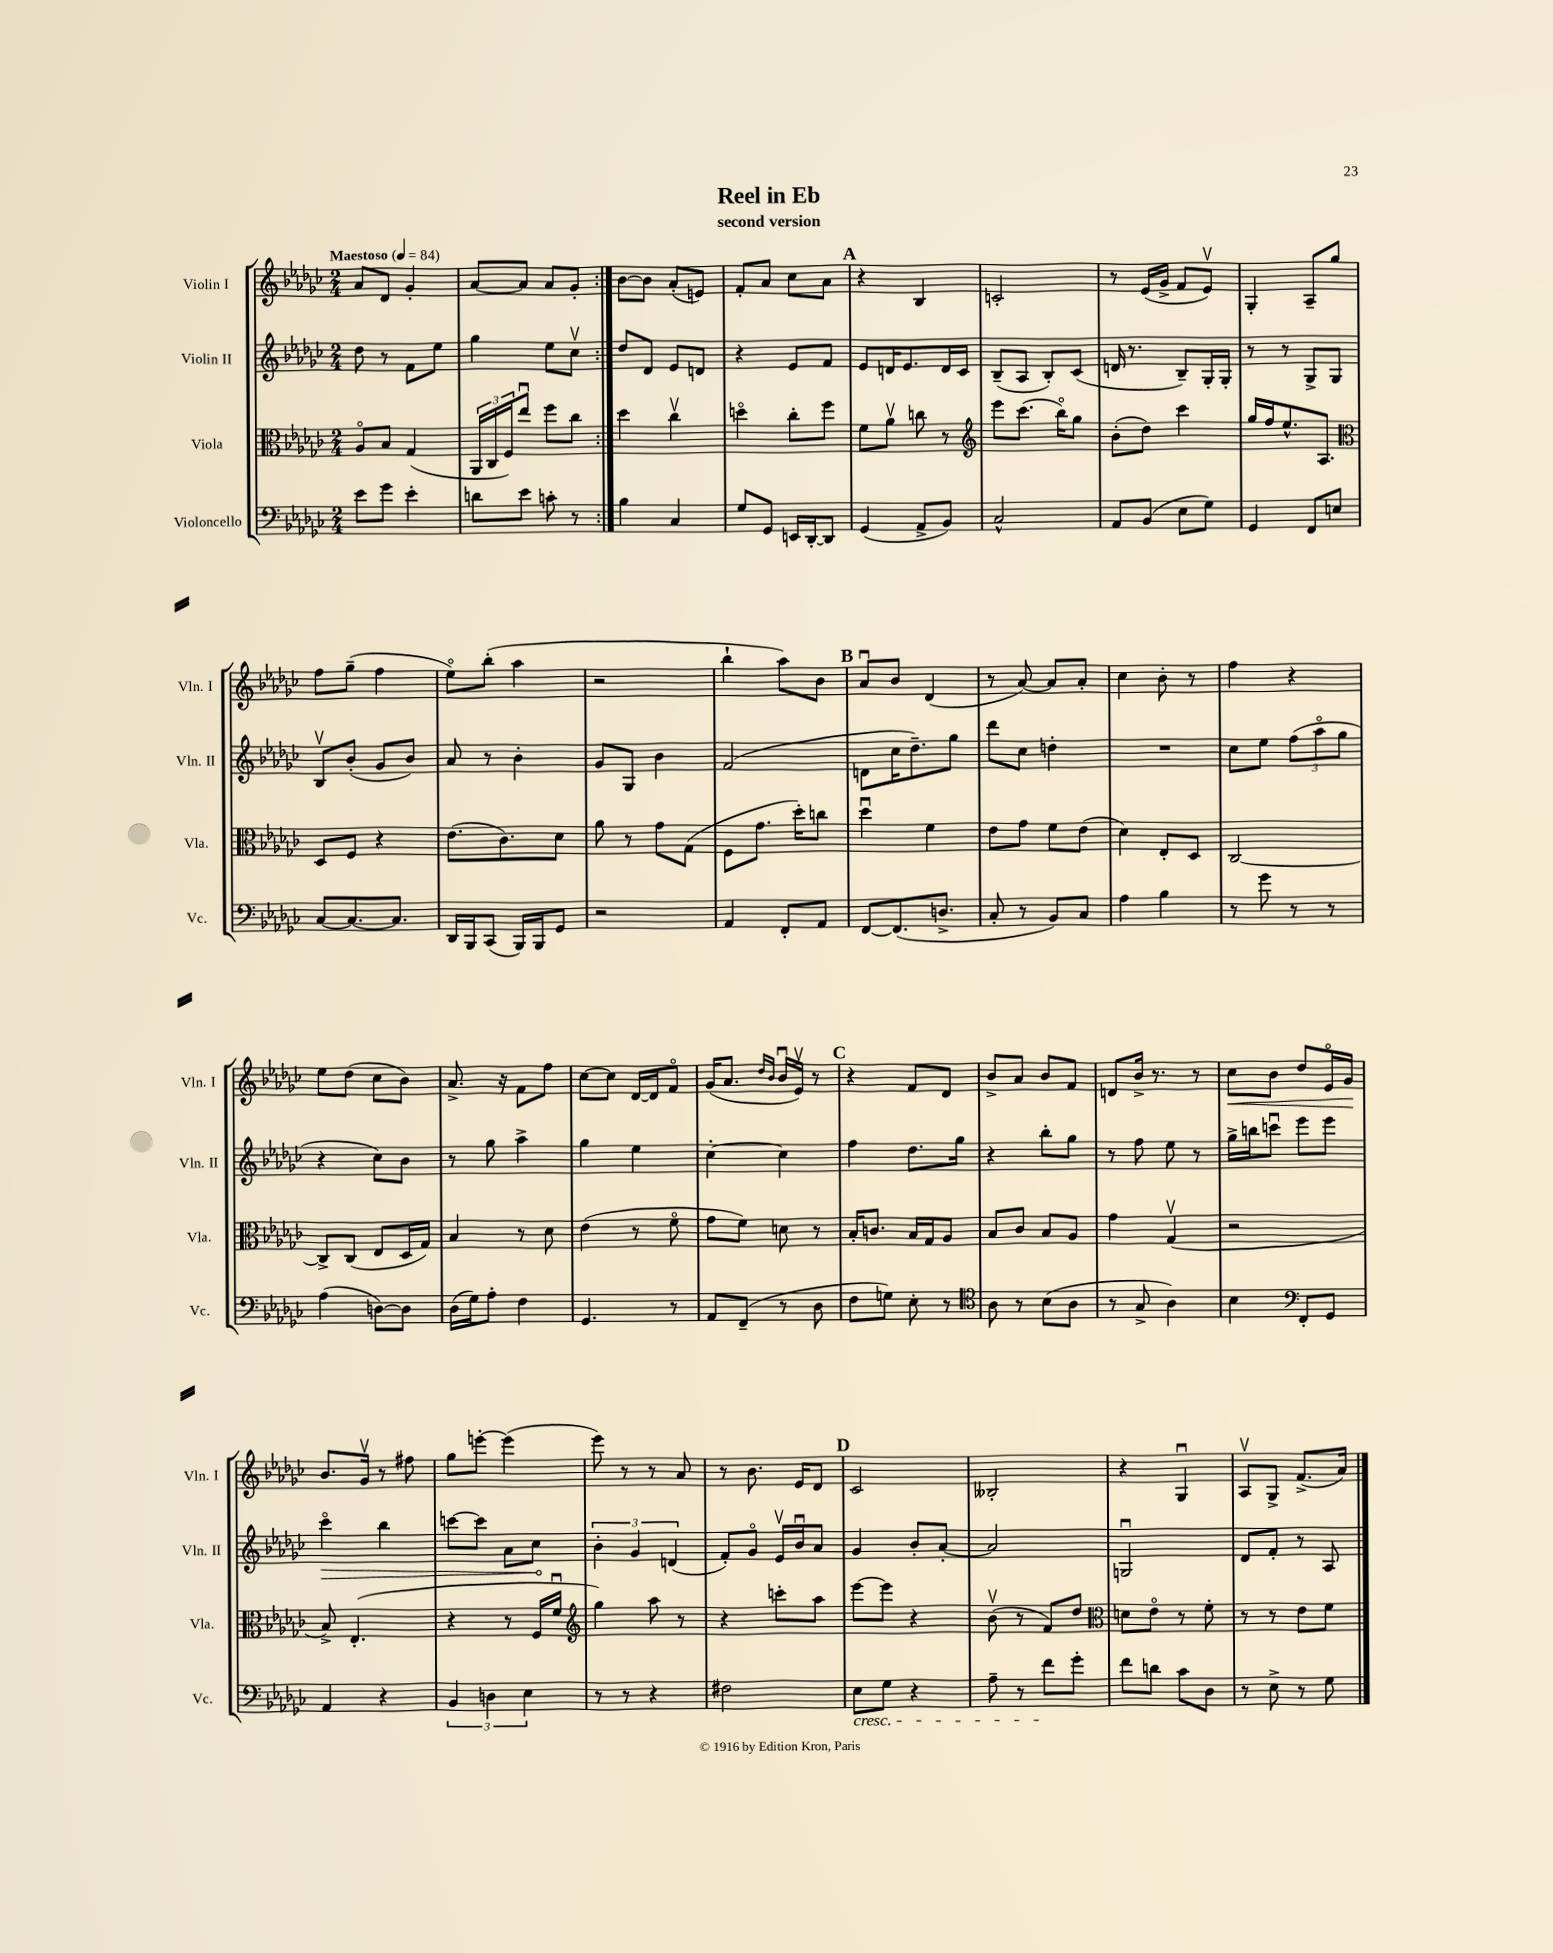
\header { title = "Reel in Eb" subtitle = "second version" }
<<
\new StaffGroup <<
\new Staff = "s0" \with { instrumentName = "Violin I" shortInstrumentName = "Vln. I" } {
    \clef treble \key ges \major \numericTimeSignature \time 2/4 \tempo "Maestoso" 4 = 84
    \repeat volta 2 { aes'8 des'8 ges'4-. |
    aes'8~ aes'8 aes'8 ges'8-. | }
    bes'8~ bes'8 aes'8-.( e'8) |
    f'8-. aes'8 ces''8 aes'8 |
    \mark \markup { \bold "A" } r4 bes4 |
    c'2-. |
    r8 ees'16( ges'16-> f'8 ees'8\upbow) |
    ges4-. aes8-- ges''8 |
    f''8 ges''8--( f''4 |
    ees''8\flageolet) bes''8-.( aes''4 |
    r2 |
    bes''4-! aes''8) bes'8 |
    \mark \markup { \bold "B" } aes'8\downbow bes'8 des'4( |
    r8 aes'8~) aes'8 aes'8-. |
    ces''4 bes'8-. r8 |
    f''4 r4 |
    ees''8 des''8( ces''8 bes'8) |
    aes'8.-> r16 f'8 f''8 |
    ces''8~ ces''8 des'16~ des'16 f'8\flageolet |
    ges'16( aes'8. \grace { des''16 bes'16 } bes'16\downbow ees'16\upbow) r8 |
    \mark \markup { \bold "C" } r4 f'8 des'8 |
    bes'8-> aes'8 bes'8 f'8 |
    d'8 bes'16-> r8. r8 |
    ces''8\< bes'8 des''8 ees'16\flageolet ges'16\! |
    bes'8. ges'16\upbow r8 fis''8 |
    ges''8 e'''8~-. e'''4( |
    ees'''8) r8 r8 aes'8 |
    r8 bes'8. ees'16 des'8 |
    \mark \markup { \bold "D" } ces'2 |
    beses2-. |
    r4 ges4\downbow |
    aes8\upbow ges8-> f'8.->( aes'16) \bar "|." |
}
\new Staff = "s1" \with { instrumentName = "Violin II" shortInstrumentName = "Vln. II" } {
    \clef treble \key ges \major \numericTimeSignature \time 2/4
    \repeat volta 2 { des''8 r8 f'8 ees''8 |
    ges''4 ees''8 ces''8\upbow | }
    des''8 des'8 ees'8 d'8 |
    r4 ees'8 f'8 |
    \mark \markup { \bold "A" } ees'8 d'16 ees'8. d'16 ces'16 |
    bes8--( aes8 bes8-.) ces'8( |
    d'16 r8. bes8--) ges16-. ges16-. |
    r8 r8 ges8-> ges8 |
    bes8\upbow bes'8-.( ges'8 bes'8) |
    aes'8 r8 bes'4-. |
    ges'8 ges8 bes'4 |
    f'2( |
    \mark \markup { \bold "B" } d'8 ces''16 des''8.--) ges''8 |
    des'''8 ces''8 d''4-. |
    R2 |
    ces''8 ees''8 \tuplet 3/2 { f''8( aes''8\flageolet ges''8 } |
    r4 ces''8) bes'8 |
    r8 ges''8 aes''4-> |
    ges''4 ees''4 |
    ces''4~-. ces''4 |
    \mark \markup { \bold "C" } f''4 des''8. ges''16 |
    r4 bes''8-. ges''8 |
    r8 f''8 ees''8 r8 |
    ges''16-> b''16 c'''8\downbow ees'''8 ees'''8 |
    \once \override Hairpin.circled-tip = ##t ces'''4\flageolet\> bes''4 |
    c'''8~ c'''8 aes'8 ces''8\! |
    \tuplet 3/2 { bes'4-. ges'4 d'4( } |
    f'8-.) ges'8\flageolet ees'16\upbow bes'16\downbow aes'8 |
    \mark \markup { \bold "D" } ges'4 bes'8-. aes'8~-. |
    aes'2 |
    g2\downbow |
    des'8 f'8-. r8 aes8 \bar "|." |
}
\new Staff = "s2" \with { instrumentName = "Viola" shortInstrumentName = "Vla." } {
    \clef alto \key ges \major \numericTimeSignature \time 2/4
    \repeat volta 2 { aes8\flageolet bes8 ges4( |
    \tuplet 3/2 { aes,16 ces16 f16) } ees''8\downbow f''8 ces''8 | }
    des''4 ces''4\upbow |
    d''4\flageolet ces''8-. f''8 |
    \mark \markup { \bold "A" } f'8 aes'8\upbow c''8 r8 |
    \clef treble ees'''8 ces'''8.( bes''16\flageolet) ges''8 |
    bes'8-.( des''8) ces'''4 |
    ges''16 f''16 ees''8.-^ aes8. |
    \clef alto des8 f8 r4 |
    ees'8.( ces'8.) des'8 |
    aes'8 r8 ges'8 ges8( |
    f8 ges'8. des''16-.) c''8 |
    \mark \markup { \bold "B" } des''4\downbow f'4 |
    ees'8 ges'8 f'8 ees'8( |
    des'4) ees8-. des8 |
    ces2~ |
    ces8-> ces8( ees8 des16 ges16) |
    bes4 r8 des'8 |
    ees'4( r8 f'8\flageolet |
    ges'8 f'8) d'8 r8 |
    \mark \markup { \bold "C" } bes16-. c'8. bes16 ges16 aes8 |
    bes8 ces'8 bes8 aes8 |
    ges'4 ges4\upbow( |
    r2 |
    bes8->) ees4.-.( |
    r4 r8 f16 f'16\downbow |
    \clef treble ges''4) aes''8 r8 |
    r4 c'''8-. aes''8 |
    \mark \markup { \bold "D" } ees'''8~ ees'''8 r4 |
    bes'8\upbow( r8 f'8) des''8 |
    \clef alto d'8 ees'8\flageolet r8 f'8-. |
    r8 r8 ees'8 f'8 \bar "|." |
}
\new Staff = "s3" \with { instrumentName = "Violoncello" shortInstrumentName = "Vc." } {
    \clef bass \key ges \major \numericTimeSignature \time 2/4
    \repeat volta 2 { ees'8 ges'8 ees'4-. |
    d'8 ees'8 c'8-. r8 | }
    bes4 ces4 |
    ges8 ges,8 e,16 des,16~-. des,8 |
    \mark \markup { \bold "A" } ges,4( aes,8-> bes,8) |
    ces2-^ |
    aes,8 bes,8( ees8 ges8) |
    ges,4 f,8 e8 |
    ces8~ ces8.~ ces8. |
    des,16 bes,,16 ces,8( bes,,16) bes,,16 ges,8 |
    r2 |
    aes,4 f,8-. aes,8 |
    \mark \markup { \bold "B" } f,8~ f,8.( d8.-> |
    ces8-. r8 bes,8) ces8 |
    aes4 bes4 |
    r8 ges'8 r8 r8 |
    aes4( d8~) d8 |
    des16( ges16) aes8-. f4 |
    ges,4. r8 |
    aes,8 f,8--( r8 des8 |
    \mark \markup { \bold "C" } f8 g8) ees8-. r8 |
    \clef tenor aes8 r8 bes8( aes8 |
    r8 ges8-> aes4) |
    bes4 \clef bass f,8-. ges,8 |
    aes,4 r4 |
    \tuplet 3/2 { bes,4 d4 ees4 } |
    r8 r8 r4 |
    fis2 |
    \mark \markup { \bold "D" } ees8\cresc ges8 r4 |
    aes8-- r8 f'8\! ges'8-. |
    f'8 d'8 ces'8 des8 |
    r8 ees8-> r8 ges8 \bar "|." |
}
>>
>>
\layout { \context { \Score \remove "Bar_number_engraver" } }
